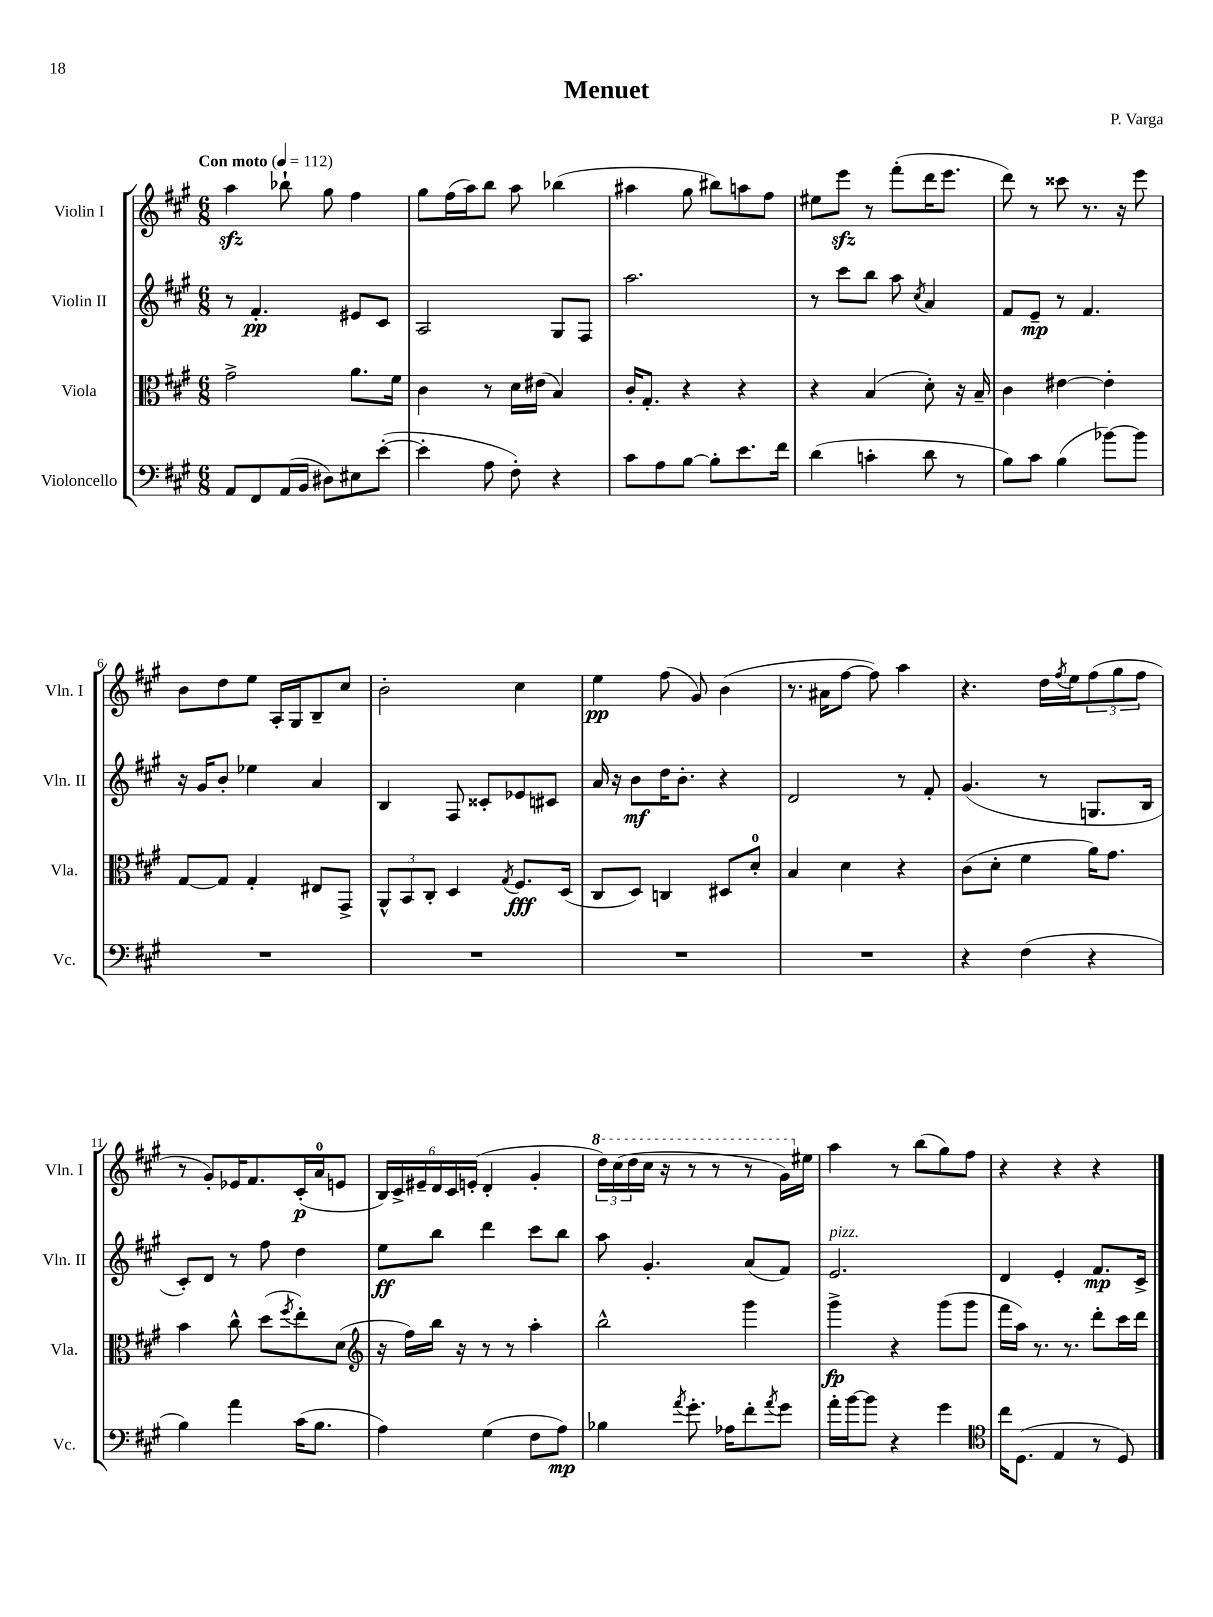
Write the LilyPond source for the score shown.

\header { title = "Menuet" composer = "P. Varga" }
<<
\new StaffGroup <<
\new Staff = "s0" \with { instrumentName = "Violin I" shortInstrumentName = "Vln. I" } {
    \clef treble \key a \major \numericTimeSignature \time 6/8 \tempo "Con moto" 4 = 112
    a''4\sfz bes''8-! gis''8 fis''4 |
    gis''8 fis''16( a''16) b''8 a''8 bes''4( |
    ais''4 gis''8 bis''8) a''8 fis''8 |
    eis''8 e'''8\sfz r8 fis'''8-.( d'''16 e'''8. |
    d'''8) r8 cisis'''8 r8. r16 e'''8 |
    b'8 d''8 e''8 a16-. gis16 b8-- cis''8 |
    b'2-. cis''4 |
    e''4\pp fis''8( gis'8) b'4( |
    r8. ais'16 fis''8~ fis''8) a''4 |
    r4. d''16 \acciaccatura { fis''8 } e''16 \tuplet 3/2 { fis''8( gis''8 fis''8 } |
    r8 gis'8-.) ees'16 fis'8. cis'16-.\p( a'16-0 e'8 |
    \tuplet 6/4 { b16) cis'16-> eis'16-- d'16 cis'16 e'16-.( } d'4-. gis'4-. |
    \tuplet 3/2 { \ottava #1 d'''16) cis'''16( d'''16 } cis'''16 r16 r8 r8 r8 gis''16) \ottava #0 eis''16 |
    a''4 r8 b''8( gis''8) fis''8 |
    r4 r4 r4 \bar "|." |
}
\new Staff = "s1" \with { instrumentName = "Violin II" shortInstrumentName = "Vln. II" } {
    \clef treble \key a \major \numericTimeSignature \time 6/8
    r8 fis'4.-.\pp eis'8 cis'8 |
    a2 gis8 fis8 |
    a''2. |
    r8 cis'''8 b''8 a''8 \acciaccatura { cis''8 } a'4 |
    fis'8 e'8--\mp r8 fis'4. |
    r16 gis'16 b'8-. ees''4 a'4 |
    b4 fis8 cisis'8-. ees'8 cis'8 |
    a'16 r16 b'8\mf d''16 b'8.-. r4 |
    d'2 r8 fis'8-. |
    gis'4.( r8 g8. b16 |
    cis'8-.) d'8 r8 fis''8 d''4 |
    e''8\ff b''8 d'''4 cis'''8 b''8 |
    a''8 gis'4.-. a'8( fis'8) |
    e'2.^\markup { \italic "pizz." } |
    d'4 e'4-. fis'8.\mp cis'16-> \bar "|." |
}
\new Staff = "s2" \with { instrumentName = "Viola" shortInstrumentName = "Vla." } {
    \clef alto \key a \major \numericTimeSignature \time 6/8
    gis'2-> a'8. fis'16 |
    cis'4 r8 d'16 eis'16( b4) |
    cis'16-. gis8.-. r4 r4 |
    r4 b4( d'8-.) r16 b16-- |
    cis'4 eis'4~ eis'4-. |
    gis8~ gis8 gis4-. eis8 gis,8-> |
    \tuplet 3/2 { a,8-^ b,8 cis8-. } d4 \acciaccatura { gis8 } fis8.\fff d16( |
    cis8 d8) c4 dis8 d'8-0-. |
    b4 d'4 r4 |
    cis'8( d'8-. fis'4 a'16) gis'8. |
    b'4 cis''8-^ d''8( \acciaccatura { fis''8 } e''8-.) d'8( |
    \clef treble r16 fis''16) b''16 r16 r8 r8 a''4-. |
    b''2-^ gis'''4 |
    gis'''4->\fp r4 gis'''8( gis'''8 |
    fis'''16 a''16) r8. r8. d'''8-. cis'''16 d'''16 \bar "|." |
}
\new Staff = "s3" \with { instrumentName = "Violoncello" shortInstrumentName = "Vc." } {
    \clef bass \key a \major \numericTimeSignature \time 6/8
    a,8 fis,8 a,16( b,16 dis8) eis8 e'8~-.( |
    e'4-. a8 fis8-.) r4 |
    cis'8 a8 b8~ b8-. e'8. fis'16 |
    d'4( c'4-. d'8 r8 |
    b8) cis'8 b4( bes'8~) bes'8 |
    R2. |
    R2. |
    R2. |
    R2. |
    r4 fis4( r4 |
    b4) a'4 cis'16( b8. |
    a4) gis4( fis8 a8\mp) |
    bes4 \acciaccatura { a'8 } gis'8.-. aes16 fis'8-. \acciaccatura { a'8 } gis'8 |
    a'16-. b'16~ b'8 r4 gis'4 |
    \clef tenor cis''16 d8.( e4 r8 d8) \bar "|." |
}
>>
>>
